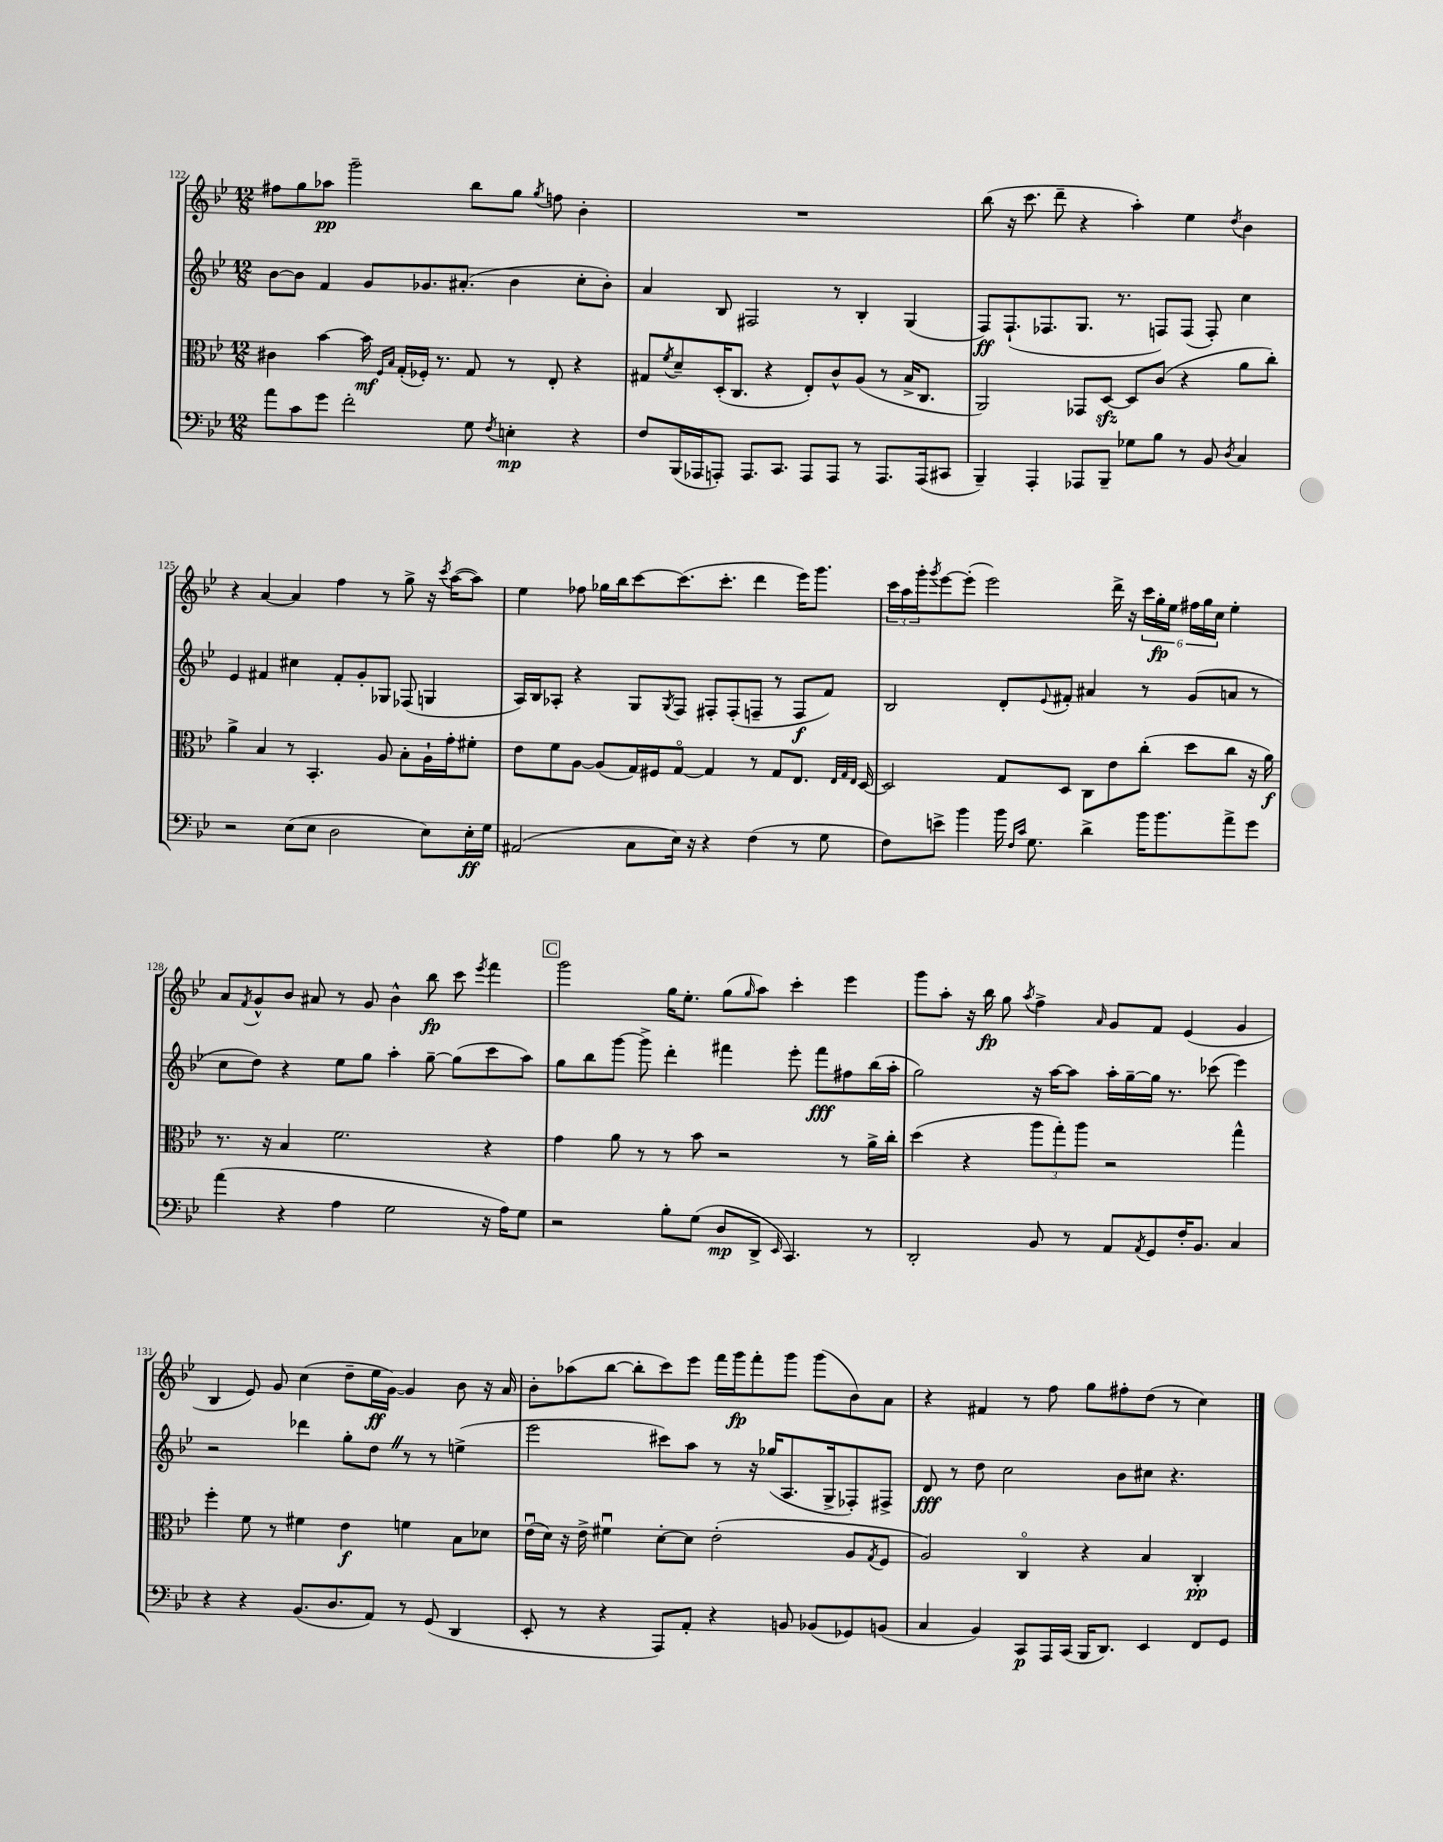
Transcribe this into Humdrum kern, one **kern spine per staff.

**kern	**kern	**kern	**kern
*staff4	*staff3	*staff2	*staff1
*clefF4	*clefC3	*clefG2	*clefG2
*k[b-e-]	*k[b-e-]	*k[b-e-]	*k[b-e-]
*M12/8	*M12/8	*M12/8	*M12/8
8a	4c#	[8b-	8ff#
8c	.	8b-]	8gg
8g	[4b-	4f	8aa-
2f'	.	.	2ggg~
.	16b-]	8g	.
.	16qqF	.	.
.	16qqB-	.	.
.	(16G'	.	.
.	16F-')	8.g-	.
.	8.r	.	.
.	.	(8.a#'	.
8G	8G	.	8bb-
8qF	.	.	.
4E'	8r	4b-	8gg
.	.	.	8qgg
.	8E-'	.	8ff
4r	4r	8cc'	4b-'
.	.	8b-')	.
=	=	=	=
8F	8G#	4a	1.r
.	8qf	.	.
(16BBB-	8d~	.	.
16AAA-	.	.	.
8AAA')	(16D'	8B-	.
.	8.C	.	.
8.AAA	.	2F#	.
.	4r	.	.
8.CC	.	.	.
8AAA	8E-')	.	.
8AAA	8c^^	8r	.
8r	(8A	4B-'	.
8.AAA	8r	.	.
.	16B-^	(4G	.
(16AAA	8.C	.	.
8CC#	.	.	.
=	=	=	=
4BBB-~)	2AA)	8F)	(8bb-
.	.	(8.F`	16r
.	.	.	8.ccc
4AAA'	.	.	.
.	.	8.F-	.
.	.	.	8ddd~
8AAA-	8GG-	8.G	4r
8BBB-~	[8D	.	.
.	.	8.r	.
8G-	8D]	.	4aa')
8B-	(8c	8F)	.
8r	4r	(8F	4ee-
8BB-	.	8F')	.
8qD	.	.	8qdd
4C	8a	4cc	4b-
.	8cc')	.	.
=	=	=	=
2r	4a^	4e-	4r
.	4B-	4f#	[4a
(8E-	8r	4cc#	4a]
8E-	4.BB-'	.	.
2D	.	8f#'	4ff
.	.	8g'	.
.	8A	8G-	8r
.	8B-'	(8F-	8gg^
8E-)	16A`	4G	16r
.	.	.	8qccc
.	16g'	.	([16aa
16E-'	8f#'	.	8aa])
16G	.	.	.
=	=	=	=
(2AA#	8e-	16A)	4ee-
.	.	16B-	.
.	8f	8A-'	.
.	[8A	4r	8ff-
.	(8A]	.	16gg-
.	.	.	16bb-
8C	16G)	8G	[8ccc
.	16F#	.	.
.	.	8qG	.
16E-)	[8Go	8F	(8.ccc]
16r	.	.	.
4r	4G]	8F#'	.
.	.	.	8.ccc'
.	.	(8F#'	.
(4F	8r	8F~	4ddd
.	8G	8r	.
8r	8.E-	8F	16eee-)
.	.	.	8.ggg
8G	.	8f)	.
.	32qqE-	.	.
.	32qqG	.	.
.	32qqE-	.	.
.	[16D	.	.
=	=	=	=
8F)	2D]	2B-	24ccc
.	.	.	24aa
.	.	.	24ggg'
.	.	.	8qggg
8e^	.	.	[8eee-
4b-	.	.	(8eee-']
.	.	.	2eee-)
16b-	8G	8d'	.
16qqF	.	.	.
16qqc	.	.	.
8.G	.	.	.
.	.	8qqe-	.
.	8D	8f#'	.
4d^	8C	4a#	.
.	8e-	.	16ddd^
.	.	.	16r
16b-	(8cc'	8r	24ccc
.	.	.	24gg'
8.b-	.	.	.
.	.	.	24ee-
.	8dd	(8g	24ff#
.	.	.	24gg
.	.	.	24cc
8a^	8cc	8a	4ee-'
8g	16r	8r	.
.	16a)	.	.
=	=	=	=
(4a	8.r	8cc	8a
.	.	.	8qf
.	.	8dd)	8g^^
.	16r	.	.
4r	4B-	4r	8b-
.	.	.	8a#
4A	2.f	8ee-	8r
.	.	8gg	8g
2G	.	4aa'	4b-^^
.	.	[8gg~	8bb-
.	.	(8gg]	8ccc
.	.	.	8qeee-
16r	4r	8ccc	4fff
16A)	.	.	.
8G	.	8aa)	.
=	=	=	=
2r	4g	8gg	2ggg
.	.	8bb-	.
.	8a	[8ggg	.
.	8r	8ggg^]	.
8B-'	8r	4ddd'	16gg
.	.	.	8.ee-'
(8G	8b-	.	.
8D	2r	4fff#	(8gg
.	.	.	16qqgg
8DD^	.	.	8aa)
16qqEE-	.	.	.
4.CC)	.	8eee-'	4ccc'
.	.	8fff#	.
.	8r	8ff#	4eee-
8r	16a^	(16bb-	.
.	16cc'	16aa'	.
=	=	=	=
2DD'	(4dd	2gg)	8ggg
.	.	.	8aa'
.	4r	.	16r
.	.	.	16bb-
.	.	.	8gg
.	.	.	8qaa
8BB-	12aa	16r	4ff^
.	.	[16aa	.
.	12gg')	.	.
8r	.	8aa]	.
.	12aa	.	.
.	.	.	16qqa
8AA	2r	16aa'	8g
.	.	[16gg~	.
8qAA	.	.	.
8GG	.	16gg]	8f
.	.	8.r	.
16F'	.	.	(4e-
8.BB-	.	.	.
.	.	(8ccc-	.
4C	4gg^^	4eee-)	4g
=	=	=	=
4r	4ff'	2r	4B-
4r	8f	.	8e-)
.	8r	.	8g
(8.BB-	4f#	4ddd-	(4cc
8.D	.	.	.
.	4e-	8gg'	8dd~
8AA)	.	8dd	16ee-
.	.	.	[16g)
8r	4f	8r	4g]
(8GG	.	8r	.
4DD	8B-	(4ee^	8b-
.	8d-	.	16r
.	.	.	16a
=	=	=	=
8EE-'	(16e-u	2eee-	8b-'
.	16d)	.	.
8r	16r	.	(8aa-
.	16e-^	.	.
4r	4f#u	.	[8bb-
.	.	.	8bb-']
8AAA)	[8d'	8ccc#)	8ccc)
8AA'	8d]	8aa	8eee-
4r	(2e-'	8r	16fff
.	.	.	16ggg
.	.	16r	8fff'
.	.	(16gg-	.
8BB	.	8.A	8ggg
(8BB-	.	.	(8ggg
.	.	16G^	.
8GG-)	8A	8F-')	8b-)
.	8qG	.	.
(8BB	8F	8F#^	8a
=	=	=	=
4C	2A)	8d	4r
.	.	8r	.
4BB-)	.	8dd	4f#
.	.	2cc	.
8CC	4Co	.	8r
16AAA	.	.	8ff
(16CC	.	.	.
16BBB-	4r	.	8gg
8.DD)	.	.	.
.	.	8b-	8ff#'
4EE-	4B-	8cc#	(8dd
.	.	4.r	8r
8FF	4C'	.	4cc)
8GG	.	.	.
==	==	==	==
*-	*-	*-	*-
